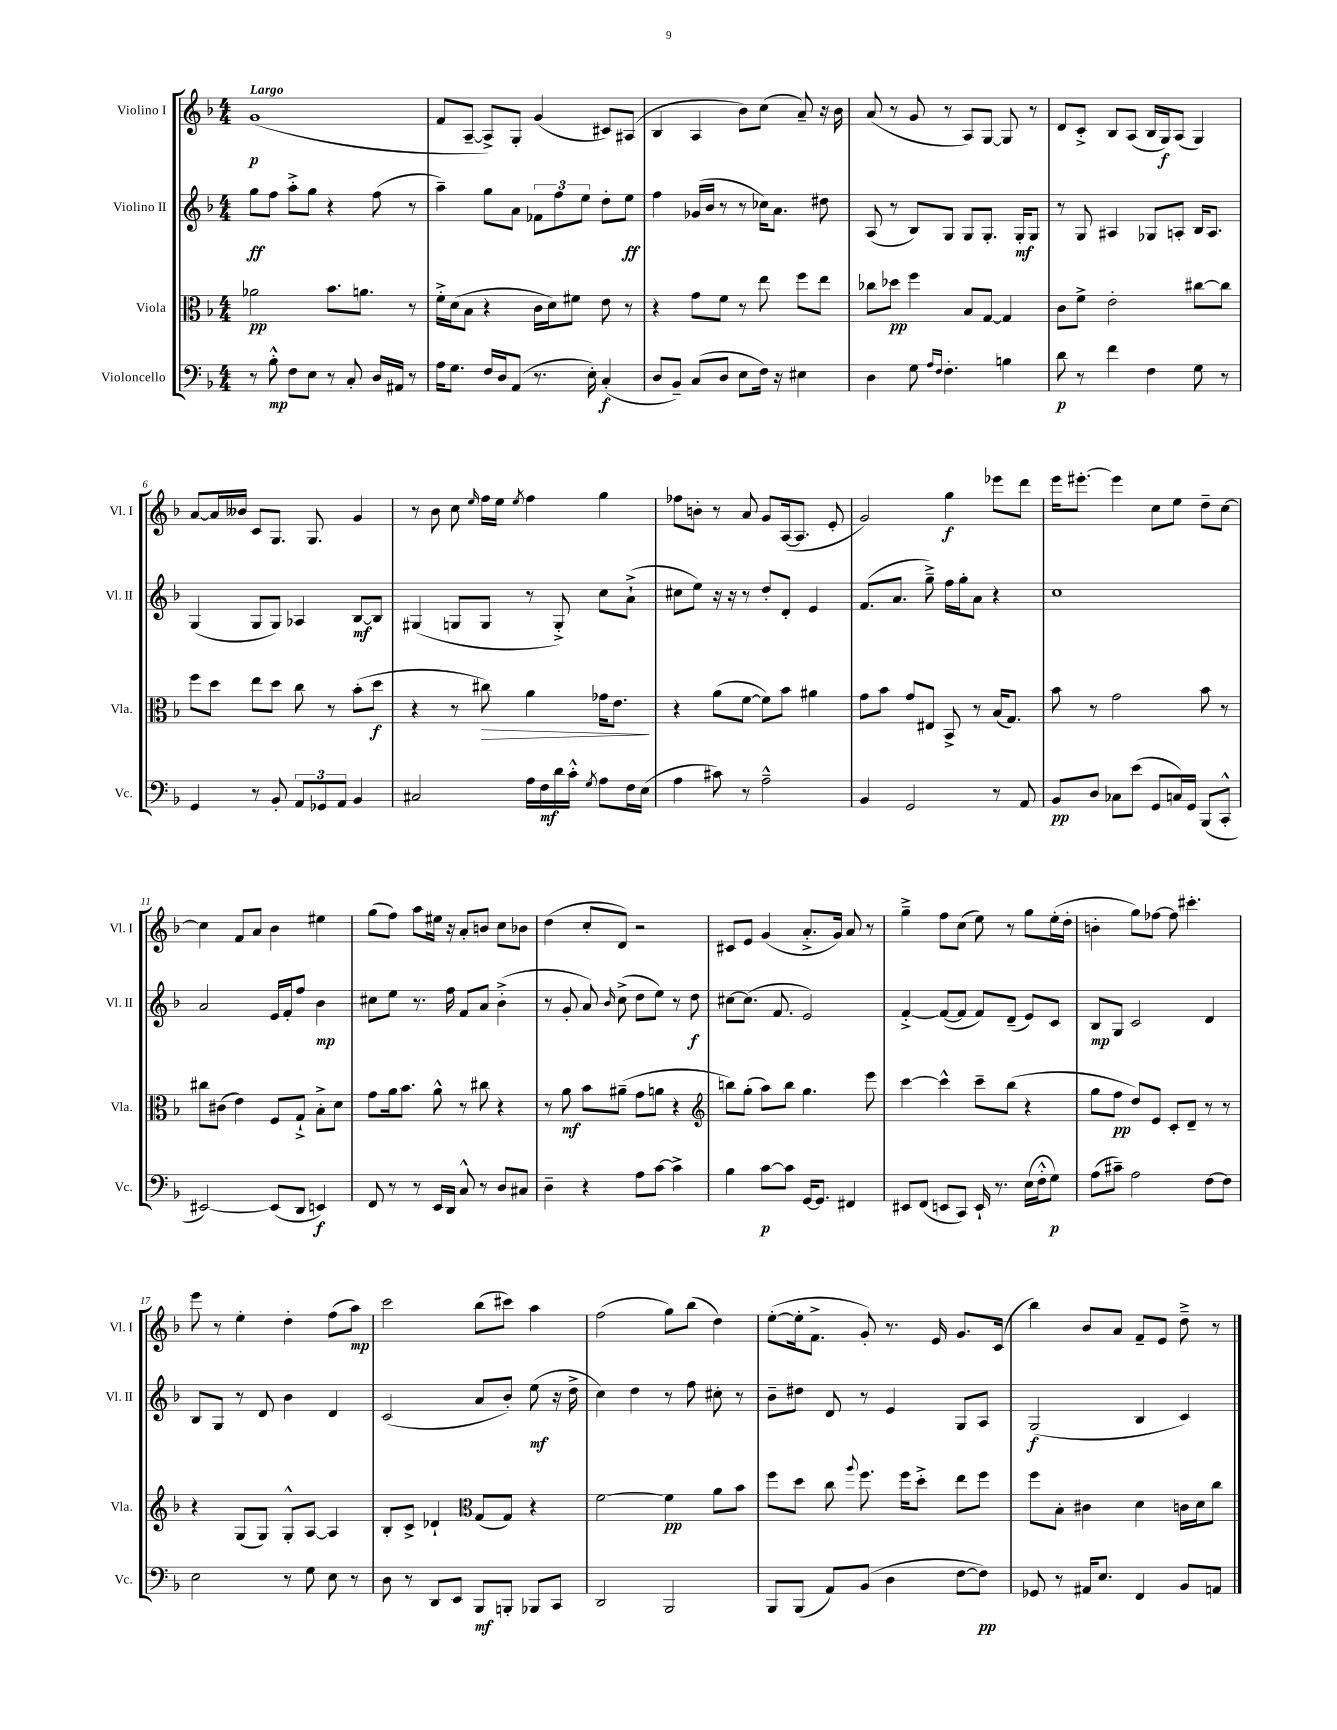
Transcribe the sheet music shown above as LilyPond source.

<<
\new StaffGroup <<
\new Staff = "s0" \with { instrumentName = "Violino I" shortInstrumentName = "Vl. I" } {
    \clef treble \key f \major \numericTimeSignature \time 4/4 \tempo "Largo"
    \autoBeamOff g'1\p( |
    f'8[ a8]~-- a8[->) g8]-. g'4( cis'8[) ais8]( |
    bes4 a4 bes'8[) c''8]( a'8--) r16 bes'16 |
    a'8( r8 g'8 r8 a8[) g8]~ g8 r8 |
    d'8[ c'8]-.-> bes8[ a8]( bes16[ g16\f) a8]( g4) |
    a'8[~ a'16 beses'16] c'8[ g8.] g8. g'4 |
    r8 bes'8 c''8 \grace { e''16 } f''16[ e''16] \acciaccatura { e''8 } f''4 g''4 |
    fes''8[ b'8]-. r8 a'8 g'8[ a16~( a8.] e'8-. |
    g'2) g''4\f ees'''8[ d'''8] |
    e'''16[ eis'''8.]~-. eis'''4 c''8[ e''8] d''8[-- c''8]~ |
    c''4 f'8[ a'8] bes'4 eis''4 |
    g''8[( f''8]) a''8[ eis''16] r16 a'8[-. b'8] c''8[ bes'8] |
    d''4( c''8[-. d'8]) r2 |
    cis'8[ e'8] g'4( a'8.[-.-> g'16]) a'8 r8 |
    g''4---> f''8[ c''8]( e''8) r8 g''8[ e''16-.( d''16]-. |
    b'4-. g''8[) fes''8]~ fes''8 cis'''4.-. |
    e'''8 r8 e''4-. d''4-. f''8[( a''8]\mp) |
    c'''2 bes''8[( cis'''8]) a''4 |
    f''2( g''8[) bes''8]( d''4) |
    e''8[~-.( e''16-. f'8.]-> g'8-.) r8. e'16 g'8.[ c'16]( |
    bes''4) bes'8[ a'8] f'8[-- e'8] d''8---> r8 \bar "|." |
}
\new Staff = "s1" \with { instrumentName = "Violino II" shortInstrumentName = "Vl. II" } {
    \clef treble \key f \major \numericTimeSignature \time 4/4
    \autoBeamOff g''8[\ff f''8] a''8[-.-> g''8] r4 f''8( r8 |
    a''4--) g''8[ a'8] \tuplet 3/2 { fes'8[ f''8 e''8] } d''8[-. e''8]\ff |
    f''4 ges'16[( bes'16] r8 r8 ces''16[) a'8.] dis''8 |
    a8( r8 bes8[) g8] g8[ g8.]-. g16[-.\mf g8] |
    r8 g8 ais4 ges8[ a8]-. bes16[ a8.] |
    g4( g8[ g8]) aes4 bes8[~\mf bes8] |
    gis4( g8[ g8] r8 g8-.->) c''8[ a'8]-!->( |
    cis''8[ e''8]) r16 r16 r8 d''8[-. d'8]-. e'4 |
    f'8.[( a'8.] g''8--->) f''16[ g''16-. a'8] r4 |
    c''1 |
    a'2 e'16[ f'16-. f''8] bes'4\mp |
    cis''8[ e''8] r8. f''16 f'8[ a'8] bes'4-.->( |
    r8 g'8-. a'8) \grace { bes'16 } c''8->( d''8[ e''8]) r8 d''8\f |
    cis''8[~ cis''8.]( f'8. e'2) |
    f'4~-.-> f'8[~( f'8] f'8[) d'8]--( e'8[) c'8] |
    bes8[\mp g8] c'2 d'4 |
    bes8[ g8] r8 d'8 bes'4 d'4 |
    c'2( a'8[ bes'8]-.) e''8\mf( r16 d''16-> |
    c''4) d''4 r8 f''8 cis''8-. r8 |
    bes'8[-- dis''8] d'8 r8 e'4 g8[ a8] |
    g2\f( bes4 c'4) \bar "|." |
}
\new Staff = "s2" \with { instrumentName = "Viola" shortInstrumentName = "Vla." } {
    \clef alto \key f \major \numericTimeSignature \time 4/4
    \autoBeamOff aes'2\pp bes'8.[ a'8.] r8 |
    f'16[-.-> d'16( bes8] r4 c'16[ d'16) fis'8] e'8 r8 |
    r4 g'8[ f'8] r8 e''8 f''8[ e''8] |
    ces''8[ des''8]\pp f''4 bes8[ g8]~ g4 |
    c'8[ f'8]-> e'2-. cis''8[~ cis''8] |
    f''8[ d''8] e''8[ d''8] c''8 r8 bes'8[-.( d''8]\f |
    r4 r8 cis''8\>) a'4 ges'16[ e'8.]\! |
    r4 a'8[( f'8]~ f'8[) bes'8] ais'4 |
    g'8[ bes'8] g'8[ eis8] bes,8-> r8 bes16[( g8.]) |
    bes'8 r8 g'2 bes'8 r8 |
    cis''8[ cis'8]( e'4) f8[ g8]-!-> bes8[-.-> d'8] |
    g'8[ a'16 bes'8.] a'8-^ r8 cis''8 r4 |
    r8 a'8\mf bes'8[ ais'8]--( g'8[ a'8] r4 |
    \clef treble b''8[) g''8]-.( a''8[) b''8] g''4. e'''8 |
    c'''4~ c'''4-^ c'''8[-- bes''8]( r4 |
    g''8[ f''8]\pp d''8[) e'8] c'8[-. d'8]-- r8 r8 |
    r4 g8[( g8]) g8[-.-^ a8]~ a4 |
    bes8[-. c'8]-> des'4-! \clef alto g8[( g8]) r4 |
    f'2~ f'4\pp a'8[ bes'8] |
    f''8[ d''8] c''8 \appoggiatura { a''8 } f''8. f''16[ d''8]-.-> e''8[ f''8] |
    f''8[ bes8]-. cis'4 d'4 c'16[ d'16 c''8] \bar "|." |
}
\new Staff = "s3" \with { instrumentName = "Violoncello" shortInstrumentName = "Vc." } {
    \clef bass \key f \major \numericTimeSignature \time 4/4
    \autoBeamOff r8 bes8-.-^\mp f8[ e8] r8 c8-. d16[ ais,16] r8 |
    a16[ g8.] f16[ d16 a,8]( r8. e16-.) c4-.\f( |
    d8[ bes,8]--) c8[( d8] e8[ f16]) r16 eis4 |
    d4 g8 \grace { a16[ f16] } f4.-. b4 |
    d'8\p r8 f'4 f4 g8 r8 |
    g,4 r8 bes,8-. \tuplet 3/2 { a,8[ ges,8 a,8] } bes,4 |
    cis2 a16[ f16\mf d'16 c'16]-.-^ \acciaccatura { g8 } a8[ f16 e16]( |
    a4 cis'8) r8 a2---^ |
    bes,4 g,2 r8 a,8 |
    bes,8[\pp d8] ces8[ e'8]( g,8[ c16) g,16] bes,,8[( c,8]-.-^ |
    eis,2~) eis,8[( d,8] e,4\f) |
    f,8 r8 r8 e,16[ d,16] c8-^ r8 d8[ cis8] |
    d4-- r4 a8[ c'8]~ c'4-> |
    bes4 c'8[~\p c'8] g,16[~ g,8.] fis,4 |
    eis,8[ f,8]( e,8[ c,8]) e,16-! r8. e16[( f16-.-^ g8]\p) |
    a8[( cis'8]--) a2 f8[~ f8] |
    e2 r8 g8 e8 r8 |
    d8 r8 d,8[ e,8] bes,,8[\mf b,,8]-. bes,,8[ c,8] |
    d,2 bes,,2 |
    bes,,8[ bes,,8]( a,8[) bes,8]( d4 f8[~ f8]\pp) |
    ges,8 r8 ais,16[ e8.] f,4 bes,8[ a,8] \bar "|." |
}
>>
>>
